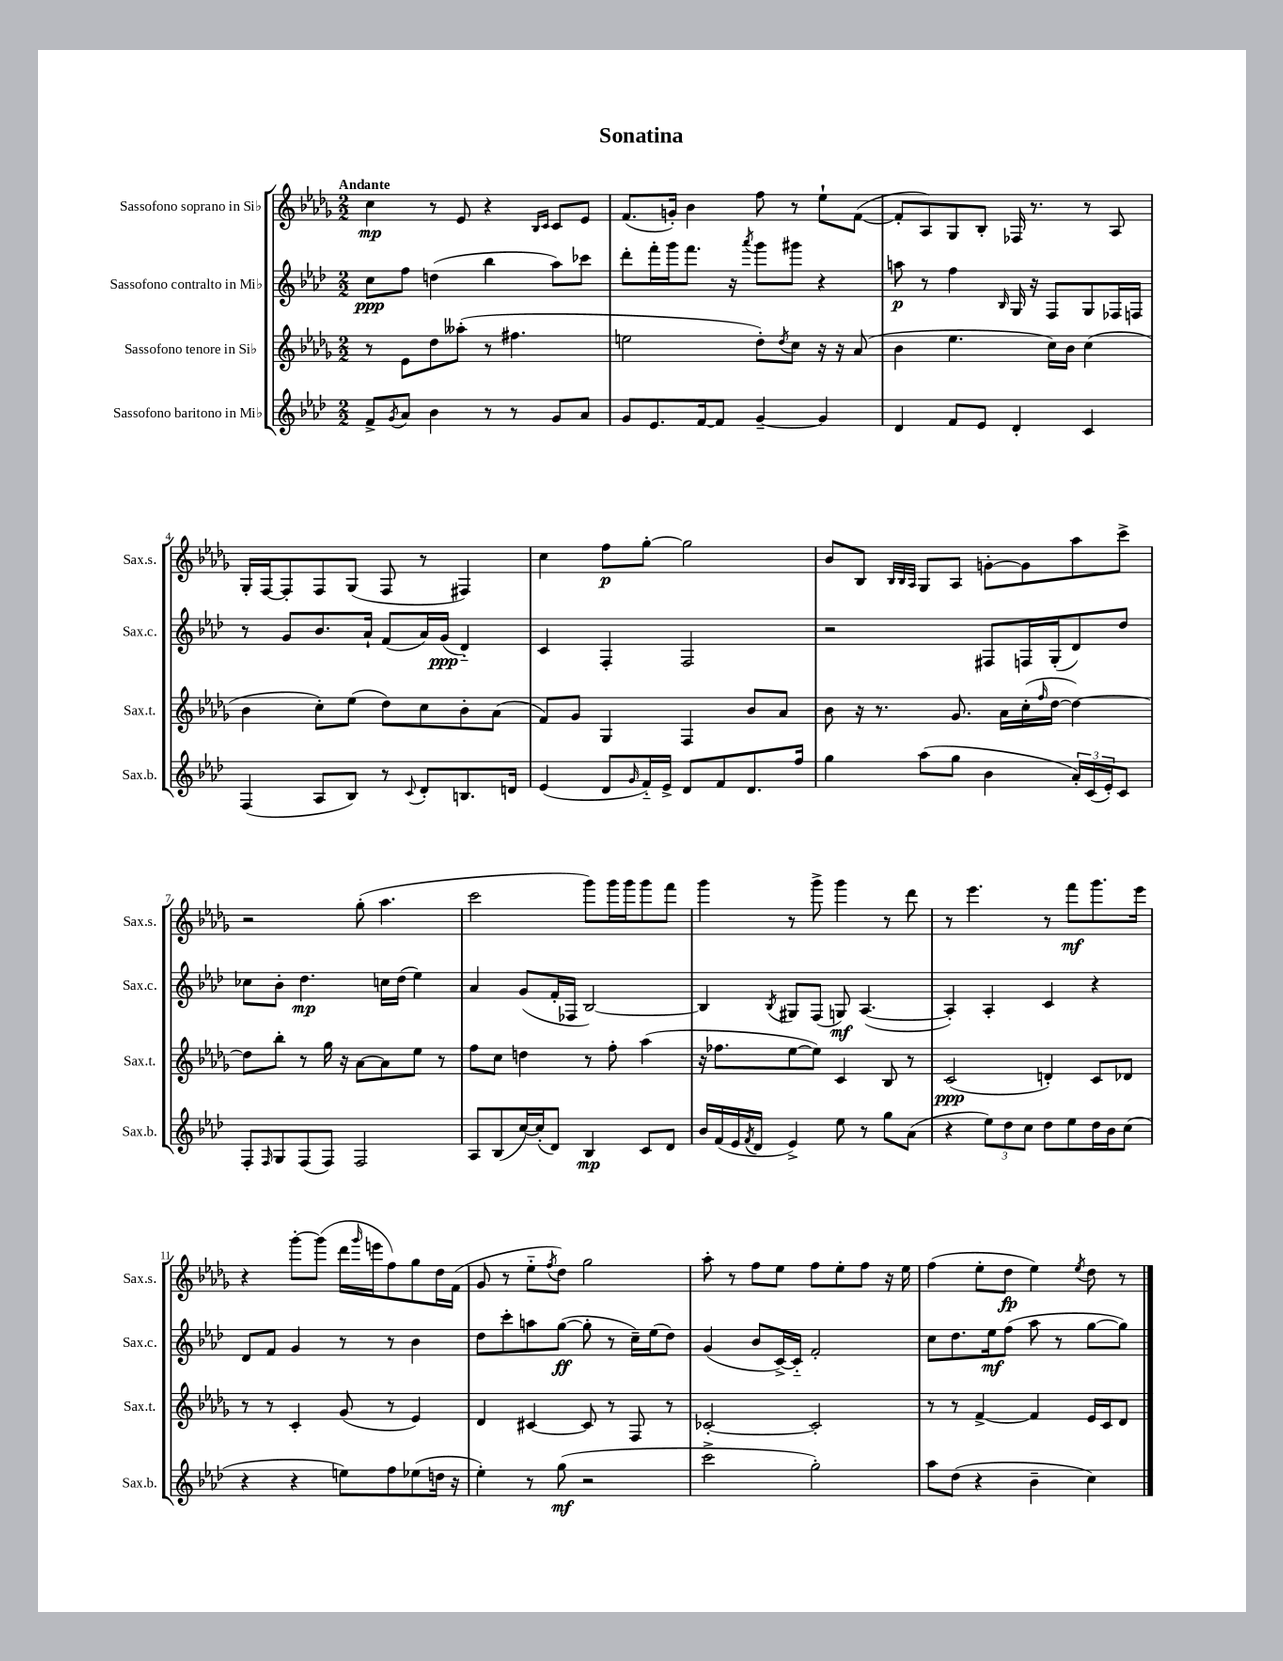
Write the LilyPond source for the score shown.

\header { title = "Sonatina" }
<<
\new StaffGroup <<
\new Staff = "s0" \with { instrumentName = "Sassofono soprano in Sib" shortInstrumentName = "Sax.s." } {
    \clef treble \key des \major \numericTimeSignature \time 2/2 \tempo "Andante"
    c''4\mp r8 ees'8 r4 \grace { bes16 c'16 } c'8 ees'8 |
    f'8.( g'16-.) bes'4 f''8 r8 ees''8-! f'8~( |
    f'8-. aes8) ges8 bes8-. fes16 r8. r8 aes8 |
    ges16-. f16~ f8-. f8 ges8( f8 r8 fis4) |
    c''4 f''8\p ges''8~-. ges''2 |
    bes'8 bes8 \grace { bes32 bes32 aes32 } ges8 aes8 g'8~-. g'8 aes''8 c'''8-> |
    r2 ges''8-.( aes''4. |
    c'''2 ges'''8) ges'''16 ges'''16 ges'''8 f'''8 |
    ges'''4 r8 ges'''8-> ges'''4 r8 des'''8 |
    r8 ees'''4. r8 f'''8\mf ges'''8. ees'''16 |
    r4 ges'''8~-. ges'''8( des'''16 \grace { ges'''16 } e'''16 f''8) ges''8 des''16 f'16( |
    ges'8 r8 ees''8-_ \acciaccatura { f''8 } des''8) ges''2 |
    aes''8-. r8 f''8 ees''8 f''8 ees''8-. f''8 r16 ees''16 |
    f''4( ees''8-. des''8\fp ees''4) \acciaccatura { ees''8 } des''8 r8 \bar "|." |
}
\new Staff = "s1" \with { instrumentName = "Sassofono contralto in Mib" shortInstrumentName = "Sax.c." } {
    \clef treble \key aes \major \numericTimeSignature \time 2/2
    c''8\ppp f''8 d''4( bes''4 aes''8) ces'''8 |
    des'''8-. f'''16-. g'''16 f'''8. r16 \acciaccatura { aes'''8 } g'''8 gis'''8 r4 |
    a''8\p r8 f''4 \grace { bes16 } g16 r16 f8 g8 fes16 f16 |
    r8 g'8 bes'8. aes'16-! f'8( aes'16) g'16\ppp( des'4-_) |
    c'4 f4-. f2 |
    r2 fis8 f16 g16-.( des'8) des''8 |
    ces''8 bes'8-. des''4.\mp c''16 des''16( ees''4) |
    aes'4 g'8( f'16-. fes16 bes2~) |
    bes4 \acciaccatura { bes8 } gis8 f8( g8\mf) aes4.~( |
    aes4-.) aes4-. c'4 r4 |
    des'8 f'8 g'4 r8 r8 bes'4 |
    des''8 c'''8-. a''8 g''8~\ff( g''8-. r8 c''16--) ees''16( des''8) |
    g'4( bes'8 c'16~->) c'16-_ f'2-. |
    c''8 des''8. ees''16\mf f''8( aes''8 r8 g''8~ g''8) \bar "|." |
}
\new Staff = "s2" \with { instrumentName = "Sassofono tenore in Sib" shortInstrumentName = "Sax.t." } {
    \clef treble \key des \major \numericTimeSignature \time 2/2
    r8 ees'8 des''8 aeses''8-.( r8 fis''4. |
    e''2 des''8-.) \acciaccatura { des''8 } c''8 r16 r16 aes'8( |
    bes'4 ees''4. c''16) bes'16 c''4( |
    bes'4 c''8-.) ees''8( des''8) c''8 bes'8-. aes'8( |
    f'8) ges'8 ges4 f4 bes'8 aes'8 |
    bes'8 r16 r8. ges'8. aes'16 c''16-.( \grace { f''16 } des''16~ des''4~) |
    des''8 bes''8-. r8 ges''16 r16 aes'8~ aes'8 ees''8 r8 |
    f''8 c''8 d''4 r8 f''8-. aes''4( |
    r16 fes''8. ees''8~ ees''8) c'4 bes8 r8 |
    c'2\ppp( d'4-.) c'8 des'8 |
    r8 r8 c'4-. ges'8( r8 ees'4) |
    des'4 cis'4~ cis'8 r8 f8 r8 |
    ces'2~-. ces'2-. |
    r8 r8 f'4~-> f'4 ees'16 c'16 des'8 \bar "|." |
}
\new Staff = "s3" \with { instrumentName = "Sassofono baritono in Mib" shortInstrumentName = "Sax.b." } {
    \clef treble \key aes \major \numericTimeSignature \time 2/2
    f'8-> \acciaccatura { g'8 } aes'8 bes'4 r8 r8 g'8 aes'8 |
    g'8 ees'8. f'16~ f'8 g'4~-- g'4 |
    des'4 f'8 ees'8 des'4-. c'4 |
    f4( aes8 bes8) r8 \appoggiatura { c'8 } des'8-. b8. d'16 |
    ees'4( des'8 \grace { g'16 } f'16-_) ees'16-> des'8 f'8 des'8. f''16 |
    g''4 aes''8( g''8 bes'4 \tuplet 3/2 { aes'16-.) c'16( ees'16-.) } c'8 |
    f8-. \grace { f16 } g8 f8( f8) f2 |
    aes8 bes8( c''16~) c''16-.( des'8) bes4\mp c'8 des'8 |
    bes'16 f'16( ees'16 \acciaccatura { f'8 } des'16 ees'4->) ees''8 r8 g''8 aes'8( |
    r4 \tuplet 3/2 { ees''8) des''8 c''8 } des''8 ees''8 des''16 bes'16 c''8( |
    r4 r4 e''8) f''8 ees''8( d''16 r16 |
    ees''4-.) r8 g''8\mf( r2 |
    c'''2-> g''2-.) |
    aes''8 des''8( r4 bes'4-- c''4) \bar "|." |
}
>>
>>
